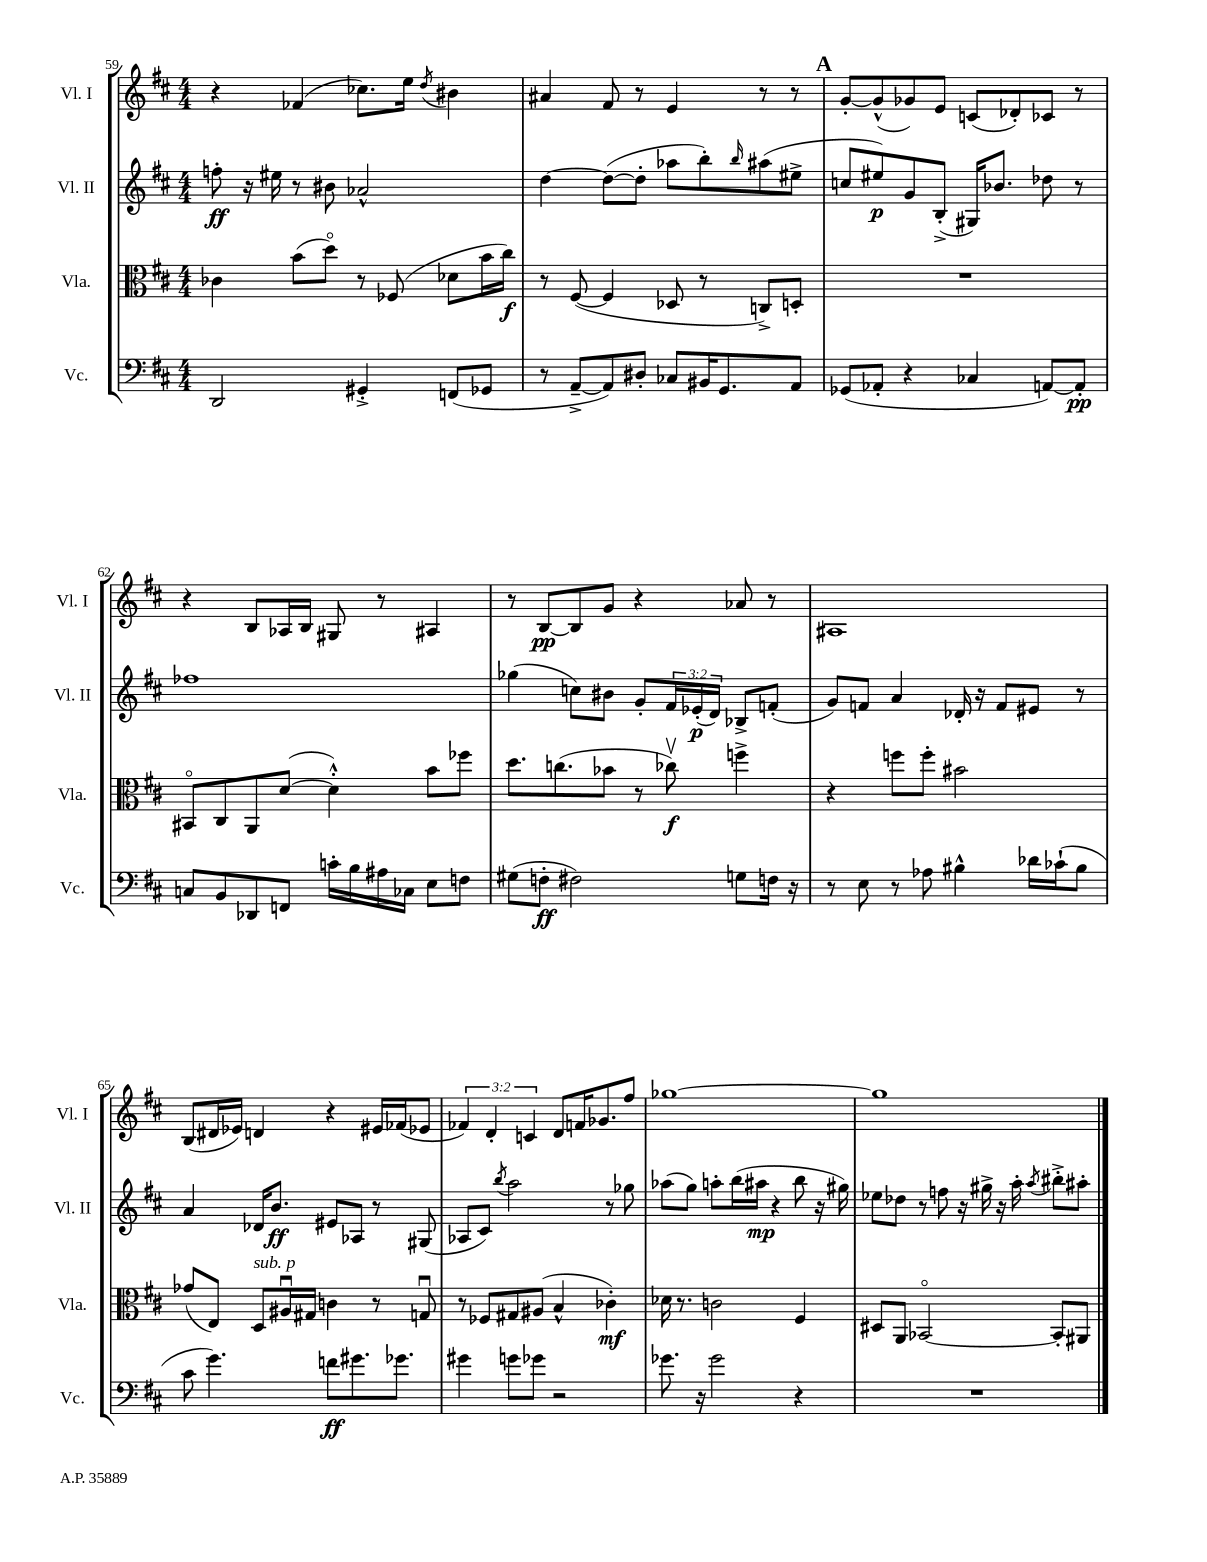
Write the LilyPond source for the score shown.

<<
\new StaffGroup <<
\new Staff = "s0" \with { instrumentName = "Vl. I" shortInstrumentName = "Vl. I" } {
    \clef treble \key d \major \numericTimeSignature \time 4/4 \override Staff.TupletNumber.text = #tuplet-number::calc-fraction-text
    r4 fes'4( ces''8.) e''16 \acciaccatura { d''8 } bis'4 |
    ais'4 fis'8 r8 e'4 r8 r8 |
    \mark \markup { \bold "A" } g'8~-. g'8-^( ges'8) e'8 c'8( des'8-.) ces'8 r8 |
    r4 b8 aes16 b16 gis8 r8 ais4 |
    r8 b8~\pp b8 g'8 r4 aes'8 r8 |
    ais1 |
    b8( dis'16 ees'16) d'4 r4 eis'16 fes'16( ees'8 |
    \tuplet 3/2 { fes'4) d'4-. c'4 } d'8 f'16 ges'8. fis''8 |
    ges''1~ |
    ges''1 \bar "|." |
}
\new Staff = "s1" \with { instrumentName = "Vl. II" shortInstrumentName = "Vl. II" } {
    \clef treble \key d \major \numericTimeSignature \time 4/4 \override Staff.TupletNumber.text = #tuplet-number::calc-fraction-text
    f''8-.\ff r16 eis''16 r8 bis'8 aes'2-^ |
    d''4~ d''8~( d''8-. aes''8 b''8-.) \grace { b''16 } ais''8( eis''8-> |
    \mark \markup { \bold "A" } c''8 eis''8\p) g'8 b8-.->( gis16) bes'8. des''8 r8 |
    fes''1 |
    ges''4( c''8) bis'8 g'8-. \tuplet 3/2 { fis'16 ees'16-.\p( d'16) } bes8-> f'8-.( |
    g'8) f'8 a'4 des'16-. r16 f'8 eis'8 r8 |
    a'4 des'16 b'8.\ff eis'8 aes8 r8 gis8( |
    aes8 cis'8) \acciaccatura { b''8 } a''2 r8 ges''8 |
    aes''8( g''8) a''8-. b''16( ais''16\mp r4 b''8 r16 gis''16) |
    ees''8 des''8 r8 f''8 r16 gis''16-> r16 a''16-. \acciaccatura { a''8 } bis''8-.-> ais''8-. \bar "|." |
}
\new Staff = "s2" \with { instrumentName = "Vla." shortInstrumentName = "Vla." } {
    \clef alto \key d \major \numericTimeSignature \time 4/4
    ces'4 b'8( d''8\flageolet) r8 fes8( des'8 b'16 cis''16\f) |
    r8 fis8~( fis4 des8 r8 c8->) d8-. |
    \mark \markup { \bold "A" } R1 |
    bis,8\flageolet cis8 a,8 d'8~( d'4-.-^) b'8 fes''8 |
    d''8. c''8.( bes'8 r8 ces''8\upbow\f) f''4-> |
    r4 f''8 f''8-. bis'2 |
    ges'8( e8) d8^\markup { \italic "sub. p" } ais16\downbow gis16 c'4 r8 g8\downbow |
    r8 fes8 gis8 ais8( b4-^ ces'4-.\mf) |
    des'16 r8. c'2 fis4 |
    dis8 a,8 bes,2~\flageolet bes,8-. ais,8 \bar "|." |
}
\new Staff = "s3" \with { instrumentName = "Vc." shortInstrumentName = "Vc." } {
    \clef bass \key d \major \numericTimeSignature \time 4/4
    d,2 gis,4-.-> f,8( ges,8 |
    r8 a,8~---> a,8) dis8-. ces8 bis,16 g,8. a,8 |
    \mark \markup { \bold "A" } ges,8( aes,8-. r4 ces4 a,8~) a,8-.\pp |
    c8 b,8 des,8 f,8 c'16-. b16 ais16 ces16 e8 f8 |
    gis8( f8-.\ff fis2) g8 f16 r16 |
    r8 e8 r8 aes8 bis4-^ des'16 ces'16-!( bis8 |
    cis'8 g'4.) f'8\ff gis'8. ges'8. |
    gis'4 g'8 ges'8 r2 |
    ges'8. r16 ges'2 r4 |
    R1 \bar "|." |
}
>>
>>
\layout { \context { \Score currentBarNumber = #59 } }
